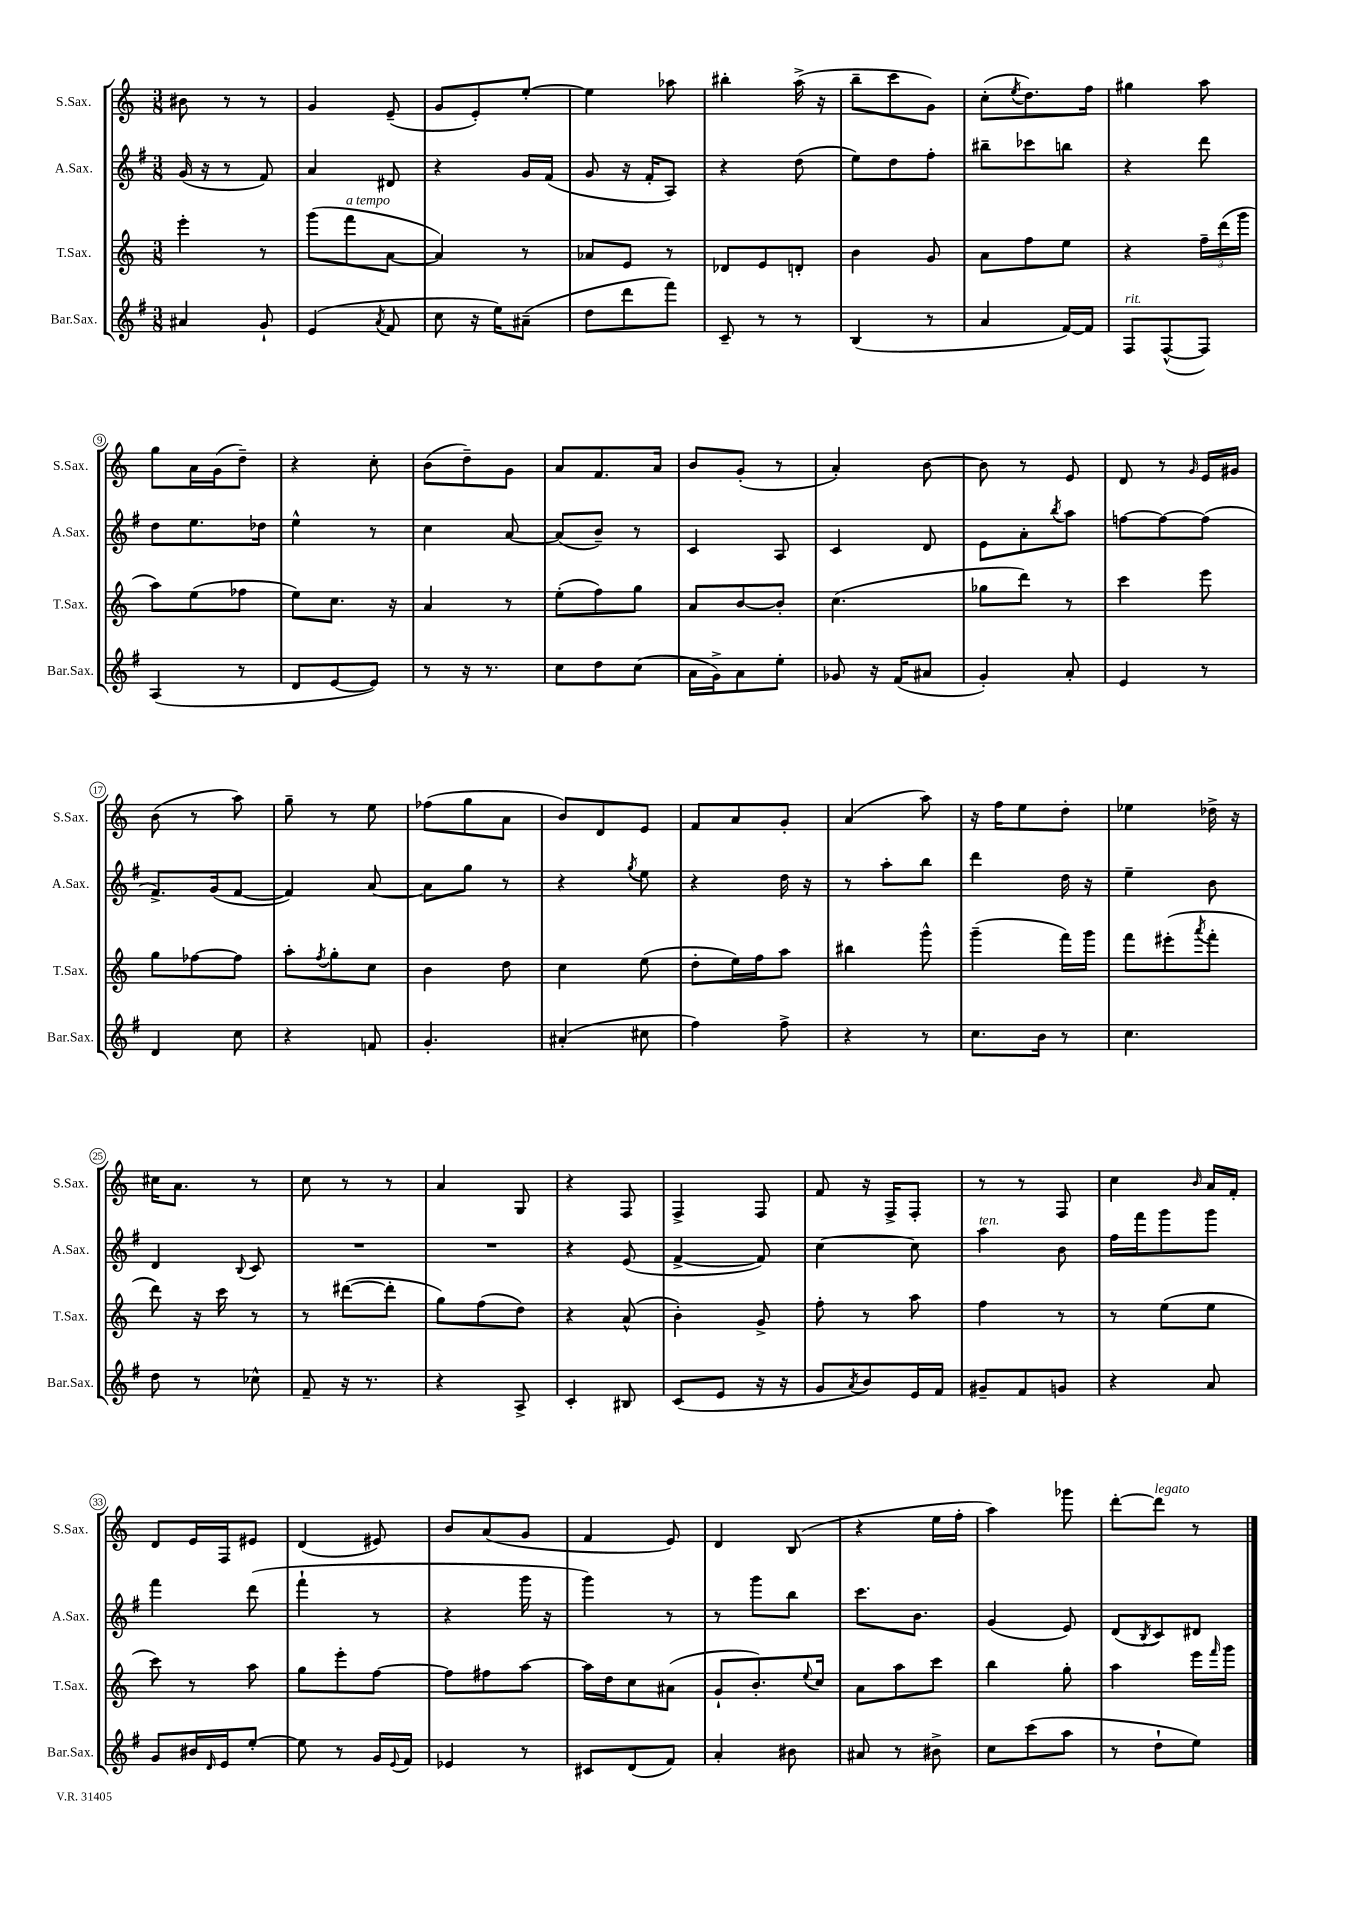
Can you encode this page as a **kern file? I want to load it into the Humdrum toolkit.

**kern	**kern	**kern	**kern
*staff4	*staff3	*staff2	*staff1
*clefG2	*clefG2	*clefG2	*clefG2
*k[f#]	*k[]	*k[f#]	*k[]
*M3/8	*M3/8	*M3/8	*M3/8
4a#	4eee'	(16g	8b#
.	.	16r	.
.	.	8r	8r
8g`	8r	8f#)	8r
=	=	=	=
(4e	(8ggg	4a	4g
.	8fff	.	.
8qa	.	.	.
8f#	[8a	8d#	(8e~
=	=	=	=
8cc	4a])	4r	8g
16r	.	.	8e')
16ee)	.	.	.
(8a#~	8r	16g	[8ee'
.	.	(16f#	.
=	=	=	=
8dd	8a-	8g	4ee]
8ddd	8e	16r	.
.	.	16f#'	.
8fff#)	8r	8A)	8aa-
=	=	=	=
8c~	8d-	4r	4bb#'
8r	8e	.	.
8r	8d'	(8dd	(16aa^
.	.	.	16r
=	=	=	=
(4B	4b	8ee)	8bb~
.	.	8dd	8ccc
8r	8g	8ff#'	8g)
=	=	=	=
4a	8a	8bb#~	(8cc'
.	.	.	8qee
.	8ff	8ccc-	8.dd)
[16f#)	8ee	8bb	.
16f#]	.	.	16ff
=	=	=	=
8F#	4r	4r	4gg#
([8F#^^	.	.	.
8F#])	24ff~	8ddd	8aa
.	(24ddd	.	.
.	24ggg	.	.
=	=	=	=
(4A	8aa)	8dd	8gg
.	(8ee	8.ee	16a
.	.	.	(16g
8r	8ff-	.	8dd~)
.	.	16dd-	.
=	=	=	=
8d	8ee)	4ee^^	4r
[8e	8.cc	.	.
8e])	.	8r	8cc'
.	16r	.	.
=	=	=	=
8r	4a	4cc	(8b
16r	.	.	8dd~)
8.r	.	.	.
.	8r	[8a	8g
=	=	=	=
8cc	(8ee'	(8a]	8a
8dd	8ff)	8b~)	8.f
(8cc	8gg	8r	.
.	.	.	16a
=	=	=	=
16a	8a	4c	8b
16g^)	.	.	.
8a	[8b	.	(8g'
8ee'	8b']	8A	8r
=	=	=	=
8g-	(4.cc	4c	4a')
16r	.	.	.
(16f#	.	.	.
8a#	.	8d	[8b
=	=	=	=
4g')	8gg-	8e	8b]
.	8ddd)	8a'	8r
.	.	8qbb	.
8a'	8r	8aa	8e
=	=	=	=
4e	4ccc	[8ff	8d
.	.	8ff_	8r
.	.	.	16qqg
8r	8eee	(8ff]	16e
.	.	.	16g#
=	=	=	=
4d	8gg	8.f#^)	(8b
.	[8ff-	.	8r
.	.	(16g	.
8cc	8ff-]	[8f#	8aa)
=	=	=	=
4r	8aa'	4f#])	8gg~
.	8qff	.	.
.	8gg'	.	8r
8f	8cc	[8a	8ee
=	=	=	=
4.g'	4b	8a]	(8ff-
.	.	8gg	8gg
.	8dd	8r	8a
=	=	=	=
(4a#'	4cc	4r	8b)
.	.	.	8d
.	.	8qgg	.
8cc#	(8ee	8ee	8e
=	=	=	=
4ff#)	8dd'	4r	8f
.	16ee)	.	8a
.	16ff	.	.
8ff#^	8aa	16dd	8g'
.	.	16r	.
=	=	=	=
4r	4bb#	8r	(4a
.	.	8aa'	.
8r	8ggg^^	8bb	8aa)
=	=	=	=
8.cc	(4ggg~	4ddd	16r
.	.	.	16ff
.	.	.	8ee
16b	.	.	.
8r	16fff)	16dd	8dd'
.	16ggg	16r	.
=	=	=	=
4.cc	8fff	4ee~	4ee-
.	(8eee#'	.	.
.	8qaaa	.	.
.	8fff'	8b	16dd-^
.	.	.	16r
=	=	=	=
8dd	8ddd)	4d	16cc#
.	.	.	8.a
8r	16r	.	.
.	16ccc	.	.
.	.	8qqB	.
8cc-^^	8r	8c	8r
=	=	=	=
8f#~	8r	4.r	8cc
16r	([8ddd#	.	8r
8.r	.	.	.
.	8ddd#']	.	8r
=	=	=	=
4r	8gg)	4.r	4a
.	(8ff	.	.
8A^	8dd)	.	8G
=	=	=	=
4c'	4r	4r	4r
8B#	(8a^^	(8e	8F
=	=	=	=
(8c	4b')	[4f#^	4F^
8e	.	.	.
16r	8g^	8f#])	8F
16r	.	.	.
=	=	=	=
8g	8ff'	[4cc	8f
8qa	.	.	.
8b)	8r	.	16r
.	.	.	16F^
16e	8aa	8cc]	8F'
16f#	.	.	.
=	=	=	=
8g#~	4ff	4aa	8r
8f#	.	.	8r
8g	8r	8b	8F
=	=	=	=
4r	8r	16ff#	4cc
.	.	16fff#	.
.	(8ee	8ggg	.
.	.	.	16qqb
8a	8ee	8ggg	16a
.	.	.	16f'
=	=	=	=
8g	8ccc)	4fff#	8d
16b#	8r	.	16e
16qqd	.	.	.
16e	.	.	16F
[8ee'	8aa	(8ddd	8e#
=	=	=	=
8ee]	8gg	4fff#`	(4d
8r	8eee'	.	.
16g	[8ff	8r	8e#)
8qqe	.	.	.
16f#	.	.	.
=	=	=	=
4e-	8ff]	4r	8b
.	8ff#	.	(8a
8r	[8aa	16ggg	8g
.	.	16r	.
=	=	=	=
8c#	16aa]	4ggg)	4f
.	16dd	.	.
(8d	8cc	.	.
8f#)	(8a#	8r	8e)
=	=	=	=
4a'	8g`	8r	4d
.	8.b')	8ggg	.
8b#	.	8bb	(8B
.	8qqee	.	.
.	16cc	.	.
=	=	=	=
8a#	8a	8.ccc	4r
8r	8aa	.	.
.	.	8.b	.
8b#^	8ccc	.	16ee
.	.	.	16ff'
=	=	=	=
8cc	4bb	(4g	4aa)
(8ccc	.	.	.
8aa	8gg'	8e)	8ggg-
=	=	=	=
8r	4aa	(8d	[8ddd'
.	.	8qB	.
8dd`	.	8c)	8ddd]
8ee)	16eee	8d#	8r
.	16qqfff	.	.
.	16ggg	.	.
==	==	==	==
*-	*-	*-	*-
